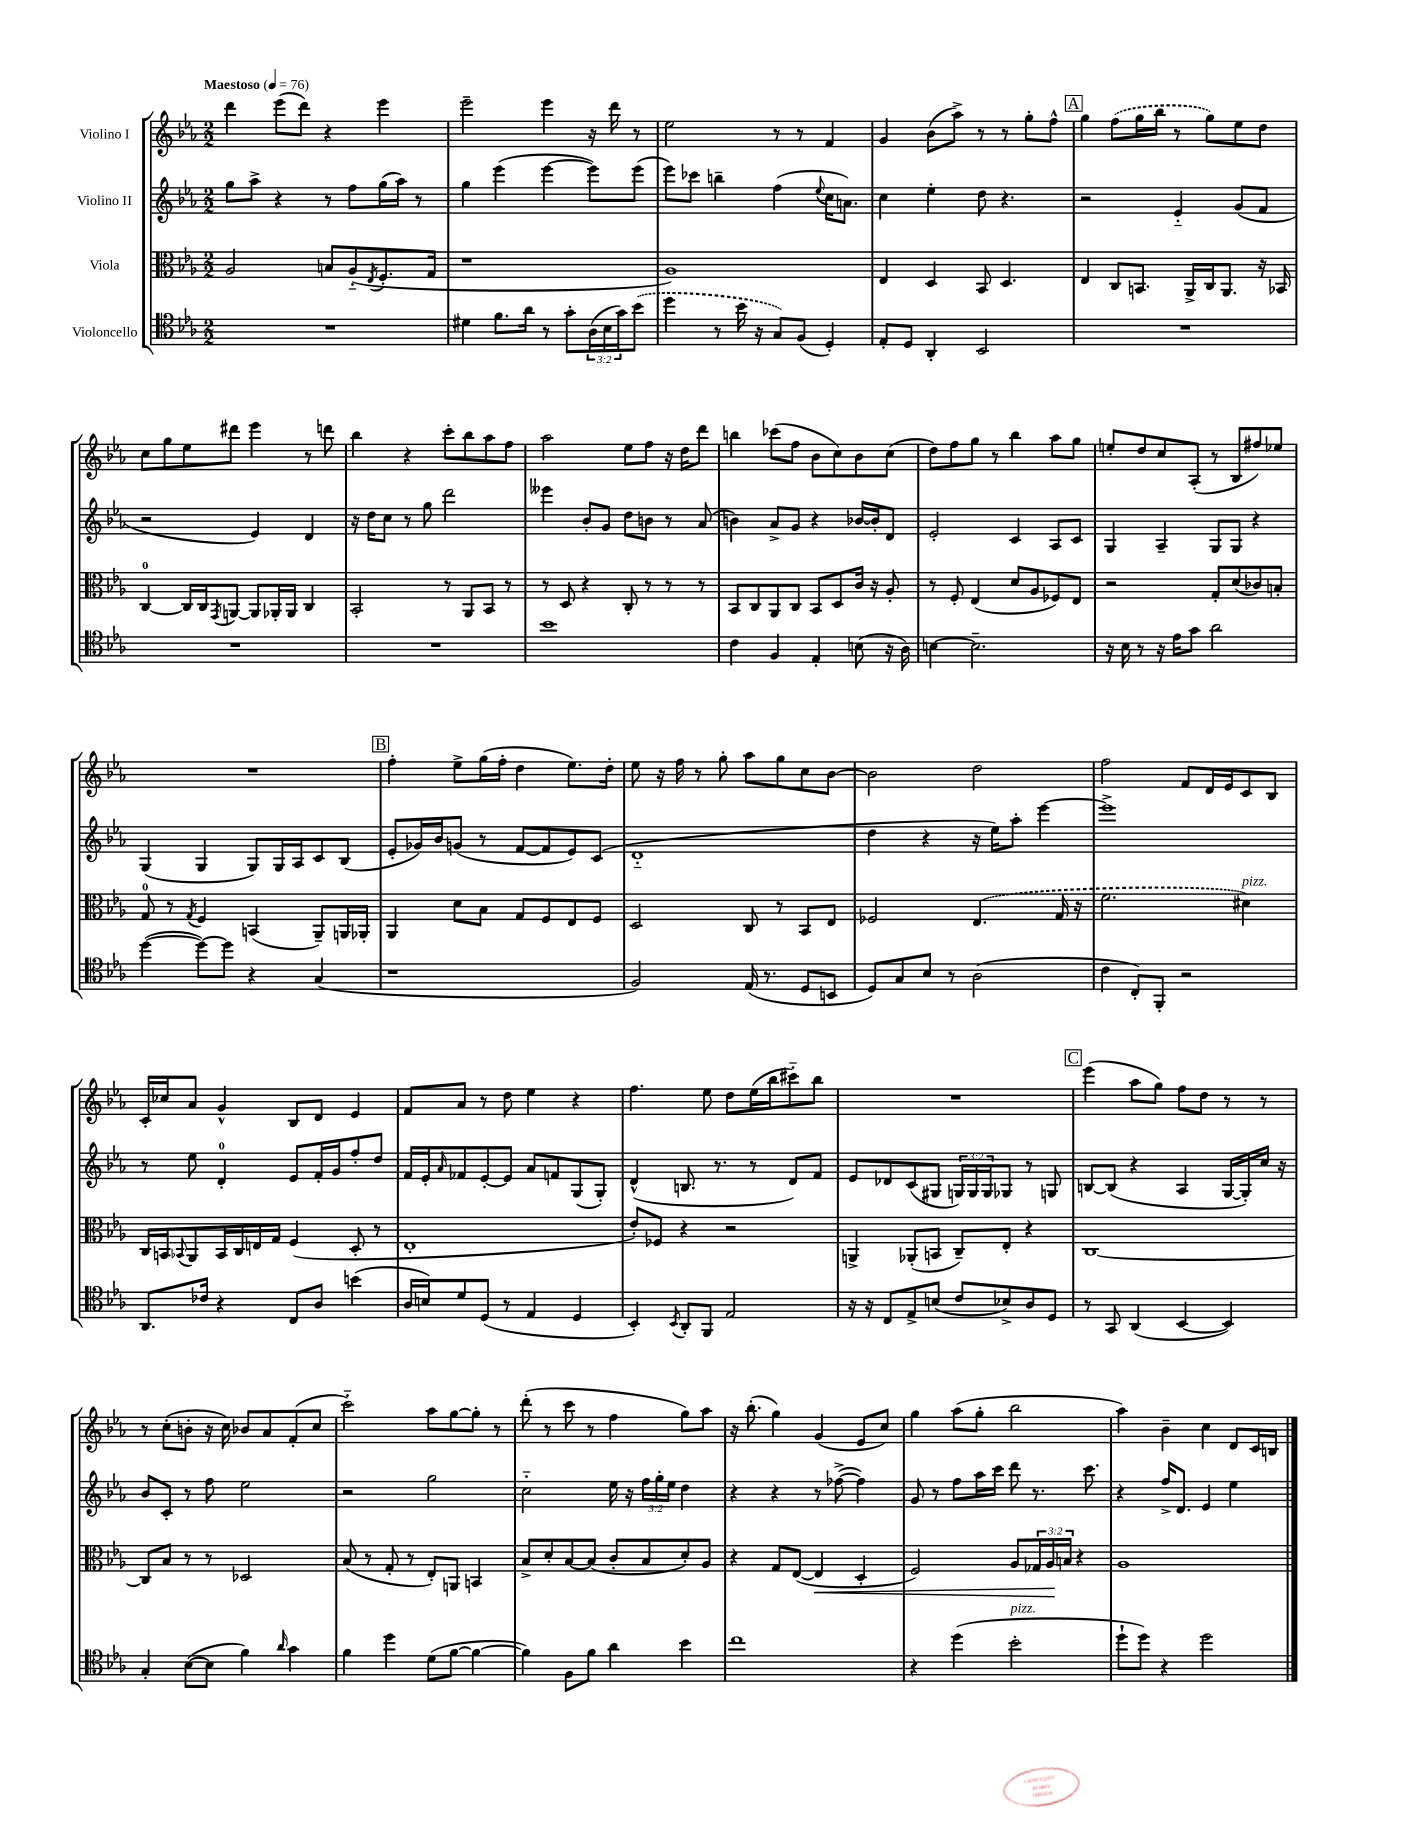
<<
\new StaffGroup <<
\new Staff = "s0" \with { instrumentName = "Violino I" } {
    \clef treble \key ees \major \numericTimeSignature \time 2/2 \tempo "Maestoso" 4 = 76
    d'''4 ees'''8( d'''8) r4 ees'''4 |
    ees'''2-- ees'''4 r16 d'''16 r8 |
    ees''2 r8 r8 f'4 |
    g'4 bes'8( aes''8->) r8 r8 g''8-. f''8-^ |
    \mark \markup { \box "A" } g''4 \once \slurDashed f''8( g''16 bes''16 r8 g''8) ees''8 d''8 |
    c''8 g''8 ees''8 dis'''8 ees'''4 r8 d'''8 |
    bes''4 r4 c'''8-. bes''8 aes''8 f''8 |
    aes''2 ees''8 f''8 r16 d''16 d'''8 |
    b''4 ces'''8( f''8 bes'8 c''8) bes'8 c''8( |
    d''8) f''8 g''8 r8 bes''4 aes''8 g''8 |
    e''8-. d''8 c''8 aes8-.( r8 bes8 fis''8) ees''8 |
    R1 |
    \mark \markup { \box "B" } f''4-. ees''8-> g''16( f''16-. d''4 ees''8.) d''16-. |
    ees''8 r16 f''16 r8 g''8-. aes''8 g''8 c''8 bes'8~ |
    bes'2 d''2 |
    f''2 f'8 d'16 ees'16 c'8 bes8 |
    c'16-. ces''16 aes'8 g'4-^ bes8 d'8 ees'4 |
    f'8 aes'8 r8 d''8 ees''4 r4 |
    f''4. ees''8 d''8 ees''16( bes''16 cis'''8-_) bes''8 |
    R1 |
    \mark \markup { \box "C" } ees'''4( aes''8 g''8) f''8 d''8 r8 r8 |
    r8 c''8-.( b'8-. r16 c''16) bes'8 aes'8 f'8-.( c''8 |
    c'''2-_) aes''8 g''8~ g''8-. r8 |
    d'''8-.( r8 c'''8 r8 f''4 g''8) aes''8 |
    r16 bes''8.-.( g''4) g'4( ees'8 c''8) |
    g''4 aes''8( g''8-. bes''2 |
    aes''4) bes'4-- c''4 d'8 c'16 b16 \bar "|." |
}
\new Staff = "s1" \with { instrumentName = "Violino II" } {
    \clef treble \key ees \major \numericTimeSignature \time 2/2 \override Staff.TupletNumber.text = #tuplet-number::calc-fraction-text
    g''8 aes''8-> r4 r8 f''8 g''16( aes''16) r8 |
    g''4 ees'''4( ees'''4~ ees'''8) ees'''8( |
    ees'''8) ces'''8 b''4-- f''4( \appoggiatura { ees''8 } c''16 a'8.) |
    c''4 ees''4-. d''8 r4. |
    \mark \markup { \box "A" } r2 ees'4-_ g'8( f'8 |
    r2 ees'4) d'4 |
    r16 d''16 c''8 r8 g''8 d'''2 |
    eeses'''4 bes'8-. g'8 d''8 b'8 r8 aes'8( |
    b'4) aes'8-> g'8 r4 bes'16~ bes'16-. d'8 |
    ees'2-. c'4 aes8 c'8 |
    g4 aes4-- g8 g8 r4 |
    g4( g4 g8) g16 aes16 c'8 bes8( |
    \mark \markup { \box "B" } ees'8-. ges'16) bes'16 g'8( r8 f'8~ f'8 ees'8) c'8( |
    d'1-_ |
    d''4 r4 r16 ees''16) aes''8-. ees'''4~ |
    ees'''1-> |
    r8 ees''8 d'4-0-. ees'8 f'16-. g'16 f''8-. d''8 |
    f'16 ees'16-. \grace { aes'16 } fes'8 ees'8~-. ees'8 aes'8 f'8 g8( g8-.) |
    d'4-^( b8. r8. r8 d'8) f'8 |
    ees'8 des'8 c'8( gis8 \tuplet 3/2 { g16) g16 g16 } ges8 r8 g8 |
    \mark \markup { \box "C" } b8~ b8( r4 aes4 g16~ g16-.) c''16 r16 |
    bes'8 c'8-. r8 f''8 ees''2 |
    r2 g''2 |
    c''2-_ ees''16 r16 \tuplet 3/2 { f''16 g''16-. ees''16 } d''4 |
    r4 r4 r8 fes''8~->( fes''4) |
    g'8 r8 f''8 aes''16 c'''16 d'''8 r8. c'''8. |
    r4 f''16-> d'8. ees'4 ees''4 \bar "|." |
}
\new Staff = "s2" \with { instrumentName = "Viola" } {
    \clef alto \key ees \major \numericTimeSignature \time 2/2 \override Staff.TupletNumber.text = #tuplet-number::calc-fraction-text
    aes2 b8 aes8-_( \acciaccatura { ees8 } f8.-. g16 |
    r1 |
    aes1) |
    ees4 d4 bes,8 d4. |
    \mark \markup { \box "A" } ees4 c8 b,8. aes,16-> c16 aes,8. r16 bes,16 |
    c4-0~ c16 c16 \acciaccatura { g,8 } a,8~ a,8 aes,16-. aes,16 c4 |
    bes,2-. r8 aes,8 bes,8 r8 |
    r8 d8 r4 c8-. r8 r8 r8 |
    bes,8 c8 aes,8 c8 bes,8 d8 c'16 r16 aes8-. |
    r8 f8-. ees4( d'8 aes8 fes8) ees8 |
    r2 g8-. d'8( ces'8) b8-. |
    g8-0 r8 \acciaccatura { g8 } f4 b,4( aes,8--) a,16 aes,16-. |
    \mark \markup { \box "B" } aes,4 d'8 bes8 g8 f8 ees8 f8 |
    d2 c8 r8 bes,8 ees8 |
    fes2 \once \slurDashed ees4.( g16 r16 |
    f'2. dis'4^\markup { \italic "pizz." }) |
    c16 b,16 \appoggiatura { bes,8 } aes,8 bes,16 c16 e16 g16 f4( d8-. r8 |
    ees1-. |
    ees'8-.) fes8 r4 r2 |
    a,4-> aes,8-.( b,8 c8--) ees8-. r4 |
    \mark \markup { \box "C" } c1~ |
    c8 bes8 r8 r8 des2 |
    bes8( r8 g8-. r8 ees8-.) a,8 b,4 |
    bes8-> d'8-. bes8~ bes8( c'8-. bes8 d'8-.) aes8 |
    r4 g8 ees8~( ees4\< d4-. |
    f2) aes8 \tuplet 3/2 { ges16 aes16\! b16 } r4 |
    aes1 \bar "|." |
}
\new Staff = "s3" \with { instrumentName = "Violoncello" } {
    \clef tenor \key ees \major \numericTimeSignature \time 2/2 \override Staff.TupletNumber.text = #tuplet-number::calc-fraction-text
    R1 |
    dis'4 f'8. aes'16 r8 g'8-. \tuplet 3/2 { aes16( bes16 g'16) } \once \slurDashed bes'8( |
    d''4 r8 bes'16 r16 g8) f8( d4-.) |
    ees8-. d8 aes,4-. bes,2 |
    \mark \markup { \box "A" } R1 |
    R1 |
    R1 |
    bes'1 |
    c'4 f4 ees4-. b8( r16 aes16) |
    b4~ b2.-- |
    r16 bes16 r8 r16 ees'16 g'8 aes'2 |
    d''4~( d''8~) d''8 r4 g4( |
    \mark \markup { \box "B" } r1 |
    f2) ees16( r8. d8 b,8 |
    d8) g8 bes8 r8 aes2( |
    c'4 c8-.) f,8-. r2 |
    aes,8. ces'16 r4 c8 aes8 b'4( |
    aes16 b16) d'8 d8( r8 ees4 d4 |
    bes,4-.) \acciaccatura { bes,8 } aes,8-. f,8 ees2 |
    r16 r16 c8 ees8-> b8( c'8 bes8->) aes8 d8 |
    \mark \markup { \box "C" } r8 g,8 aes,4( bes,4~ bes,4) |
    g4-. bes8~( bes8 f'4) \grace { aes'16 } g'4 |
    f'4 d''4 d'8( f'8~ f'4~ |
    f'4) f8 f'8 aes'4 bes'4 |
    c''1 |
    r4 d''4( bes'2-.^\markup { \italic "pizz." } |
    d''8-! d''8) r4 d''2 \bar "|." |
}
>>
>>
\layout { \context { \Score \remove "Bar_number_engraver" } }
